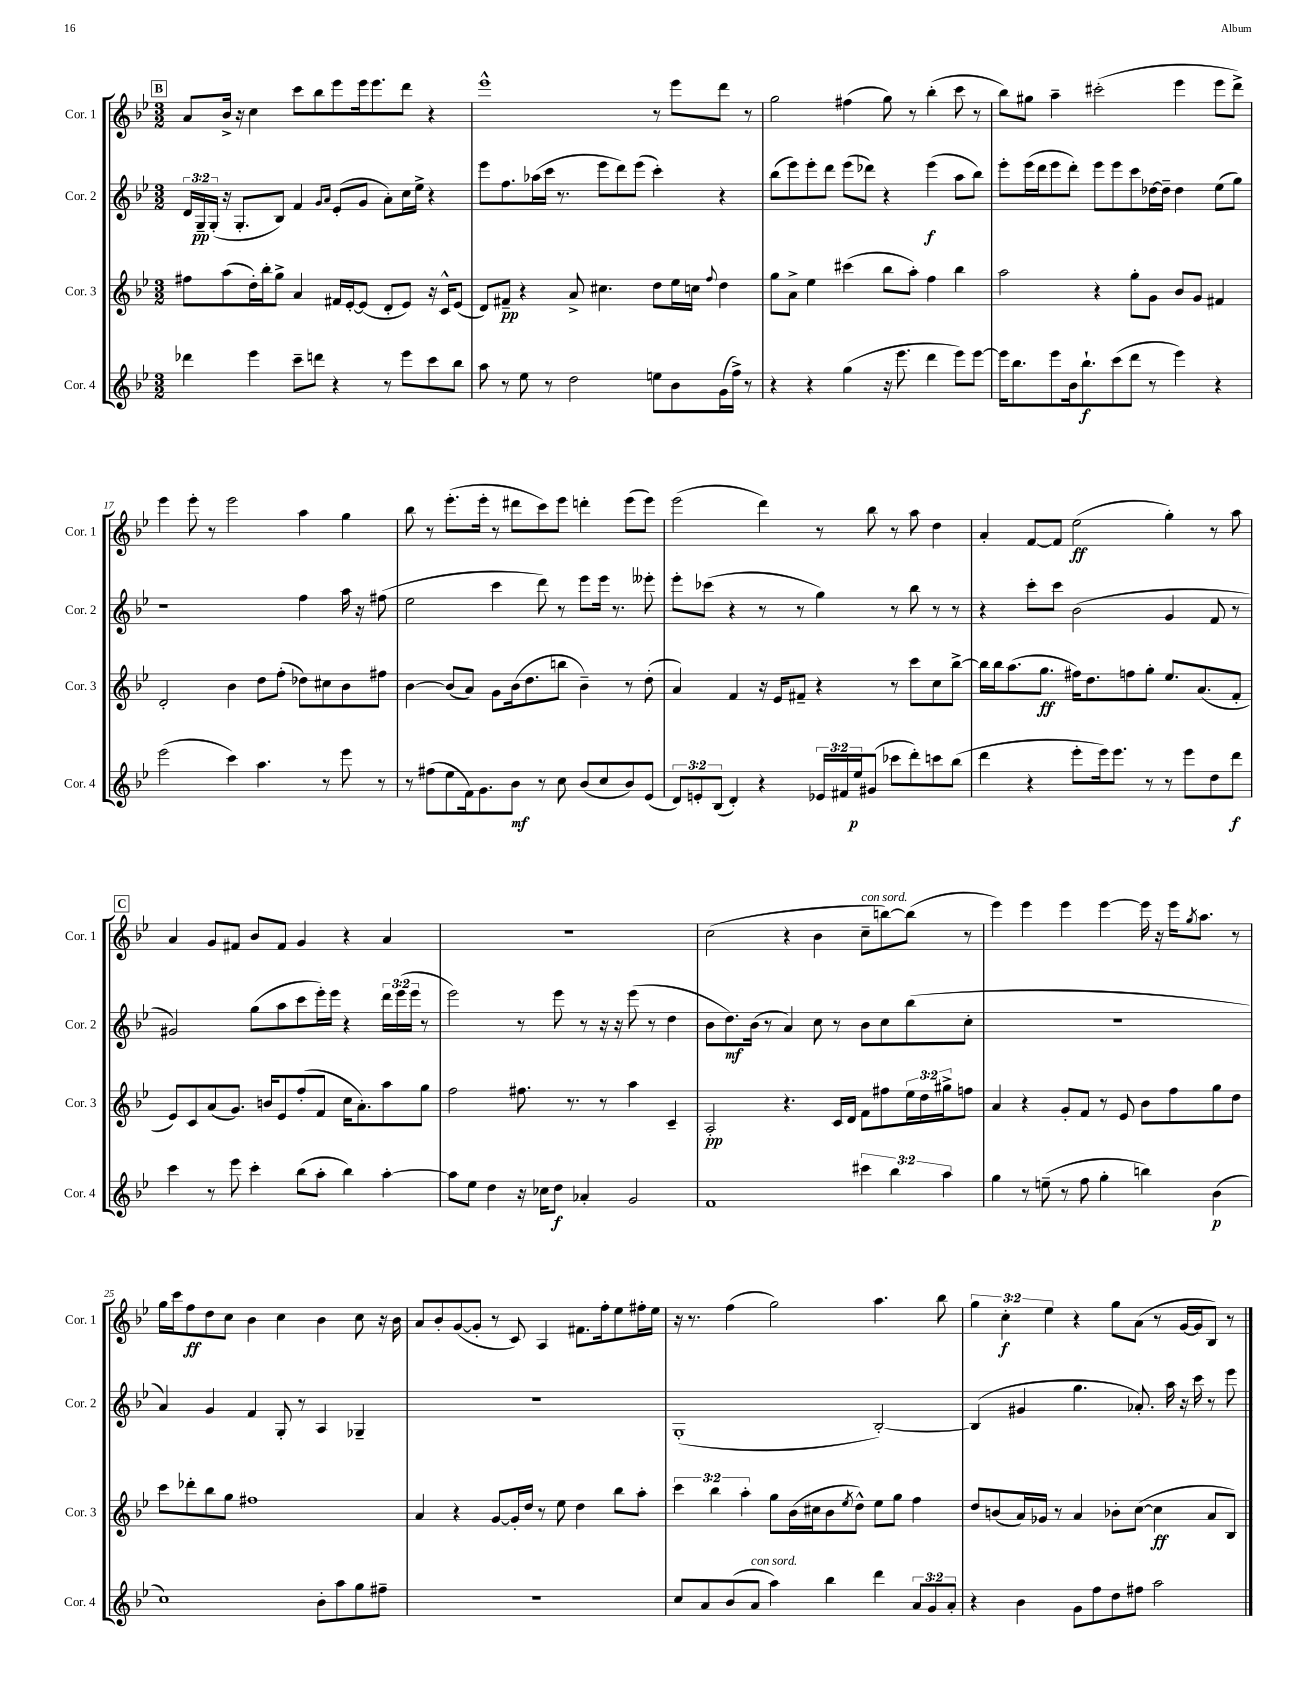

**kern	**kern	**kern	**kern
*staff4	*staff3	*staff2	*staff1
*clefG2	*clefG2	*clefG2	*clefG2
*k[b-e-]	*k[b-e-]	*k[b-e-]	*k[b-e-]
*M3/2	*M3/2	*M3/2	*M3/2
4ddd-	8ff#	24d	8a
.	.	24G~	.
.	.	(24G'	.
.	(8aa	16r	16b-^
.	.	8.G'	16r
4eee-	16dd')	.	4cc
.	16bb-'	.	.
.	8gg^	8B-)	.
8ccc~	4a	4f	8ccc
8ddd	.	.	8bb-
.	.	16qqg	.
.	.	16qqa	.
4r	16f#	(8e-'	8eee-
.	[16e-'	.	.
.	(8e-]	8g	16eee-
.	.	.	8.eee-
8r	8d'	8a')	.
8eee-	8e-)	16cc	8ddd
.	.	16ee-^	.
8ccc	16r	4r	4r
.	16c^^	.	.
8bb-	(8e-	.	.
=	=	=	=
8aa	8d)	8eee-	1eee-^^
8r	8f#~	8.ff	.
8ee-	4r	.	.
.	.	(16aa-	.
8r	.	16ccc	.
.	.	8.r	.
2dd	8a^	.	.
.	4.cc#	8eee-	.
.	.	8ddd)	.
.	.	(8eee-	.
8ee	8dd	4ccc')	8r
8b-	16ee-	.	8eee-
.	16cc	.	.
.	8qqff	.	.
(16g	4dd	4r	8ddd
16ff^)	.	.	.
8r	.	.	8r
=	=	=	=
4r	8gg	(8bb-	2gg
.	8a^	8eee-)	.
4r	4ee-	8eee-'	.
.	.	8ddd	.
(4gg	(4ccc#	(8eee-	(4ff#
.	.	8ddd-)	.
16r	8bb-	4r	8gg)
8.eee-	.	.	.
.	8aa')	.	8r
4ddd	4ff	(4eee-	(4bb-'
8eee-)	4bb-	8aa	8ccc
[8eee-	.	8bb-)	8r
=	=	=	=
16eee-]	2aa	8eee-'	8bb-)
8.bb-	.	.	.
.	.	(16eee-	8gg#
.	.	16ddd	.
8eee-	.	8eee-	4aa~
16b-	.	8ddd')	.
8.bb-`	.	.	.
.	4r	8eee-	(2ccc#'
(8ccc	.	8eee-	.
8ddd	8gg'	8ccc	.
8r	8g	[16dd-	.
.	.	16dd-~]	.
4eee-)	8b-	4dd-	4eee-
.	8g	.	.
4r	4f#	(8ee-	8eee-
.	.	8gg)	8ddd^)
=	=	=	=
(2eee-	2d'	1r	4eee-
.	.	.	8eee-'
.	.	.	8r
4ccc)	4b-	.	2eee-
4.aa	8dd	.	.
.	(8ff'	.	.
.	8dd-)	4ff	4aa
8r	8cc#	.	.
8eee-	8b-	16aa	4gg
.	.	16r	.
8r	8ff#	(8ff#	.
=	=	=	=
8r	[4b-	2ee-	8bb-
(8ff#	.	.	8r
8ee-	(8b-]	.	(8.eee-'
16f)	8a)	.	.
8.g	.	.	16eee-'
.	8g	4ccc	8r
8b-	(16b-	.	8ddd#
.	8.dd	.	.
8r	.	8ddd)	8ccc)
8cc	8bb	8r	8eee-
(8b-	4b-~)	8eee-	4ddd'
8cc	.	16eee-	.
.	.	8.r	.
8b-)	8r	.	(8eee-
(8e-	(8dd'	8eee--'	8eee-)
=	=	=	=
12d)	4a)	8eee-'	(2eee-
12e'	.	.	.
.	.	(8ccc-	.
(12B-	.	.	.
4d')	4f	4r	.
4r	16r	8r	4ddd)
.	16e-	.	.
.	8f#~	8r	.
24e-	4r	4gg)	8r
24f#	.	.	.
24ee-	.	.	.
(8g#	.	.	8bb-
8ccc-	8r	8r	8r
8ddd')	8ccc	8bb-	8aa
8ccc	8cc	8r	4dd
(8bb-	[8bb-^	8r	.
=	=	=	=
4ddd	16bb-]	4r	4a'
.	16bb-	.	.
.	(8.aa	.	.
4r	.	8ccc'	[8f
.	8.gg	.	.
.	.	8ccc	8f]
8eee-'	16ff#)	(2b-	(2ee-
.	8.dd	.	.
16eee-)	.	.	.
8.eee-	.	.	.
.	8ff	.	.
8r	8gg'	.	.
8r	8.ee-	4g	4gg')
8eee-	.	.	.
.	(8.a	.	.
8dd	.	8f	8r
8ddd	8f'	8r	8aa
=	=	=	=
4ccc	8e-)	2g#)	4a
.	8c	.	.
8r	(8a	.	8g
8eee-	8.g)	.	8f#
4ccc'	.	(8gg	8b-
.	16b	.	.
.	8e-	8aa	8f#
(8bb-	(8ff'	8ccc	4g
8aa'	8f	16eee-')	.
.	.	16eee-	.
4bb-)	16cc	4r	4r
.	8.a')	.	.
[4aa'	8aa	24ddd	4a
.	.	(24eee-	.
.	.	24eee-	.
.	8gg	8r	.
=	=	=	=
8aa]	2ff	2eee-)	1.r
8ee-	.	.	.
4dd	.	.	.
16r	8.ff#	8r	.
16cc-	.	.	.
8dd	.	8eee-	.
.	8.r	.	.
4a-'	.	8r	.
.	8r	16r	.
.	.	16r	.
2g	4aa	(8eee-	.
.	.	8r	.
.	4c~	4dd	.
=	=	=	=
1f	2A'	8b-	(2cc
.	.	8.dd)	.
.	.	(16b-	.
.	.	8r	.
.	4.r	4a)	4r
.	.	8cc	4b-
.	16c	8r	.
.	16d	.	.
6ccc#	8f	8b-	8cc~
.	8ff#	8cc	[8bb)
6bb-	.	.	.
.	24ee-	(8bb-	(8bb]
.	24dd	.	.
6aa	24gg#^	.	.
.	8ff	8cc'	8r
=	=	=	=
4gg	4a	1.r	4eee-)
8r	4r	.	4eee-
(8ee~	.	.	.
8r	8g'	.	4eee-
8ff	8f	.	.
4gg'	8r	.	[4eee-
.	8e-	.	.
4bb)	8b-	.	16eee-]
.	.	.	16r
.	8ff	.	16eee-
.	.	.	8qgg
.	.	.	8.aa
(4b-	8gg	.	.
.	8dd	.	8r
=	=	=	=
1cc)	8ccc	4a)	16gg
.	.	.	16ccc
.	8ddd-'	.	8ff
.	8bb-	4g	8dd
.	8gg	.	8cc
.	1ff#	4f	4b-
.	.	8G'	4cc
.	.	8r	.
8b-'	.	4A	4b-
8aa	.	.	.
8gg	.	4G-~	8cc
8ff#~	.	.	16r
.	.	.	16b-
=	=	=	=
1.r	4a	1.r	8a
.	.	.	8b-'
.	4r	.	([8g
.	.	.	8g']
.	[8g	.	8r
.	16g']	.	8c)
.	16dd	.	.
.	8r	.	4A
.	8ee-	.	.
.	4dd	.	8.f#
.	.	.	16ff'
.	8bb-	.	8ee-
.	8aa'	.	16ff#'
.	.	.	16ee-
=	=	=	=
8cc	6ccc	(1G'	16r
.	.	.	8.r
8a	.	.	.
.	6bb-	.	.
(8b-	.	.	(4ff
.	6aa'	.	.
8a	.	.	.
4aa)	8gg	.	2gg)
.	(16b-	.	.
.	16cc#	.	.
4bb-	8b-	.	.
.	8qee-	.	.
.	8dd^^)	.	.
4ddd	8ee-	[2B-')	4.aa
.	8gg	.	.
12a	4ff	.	.
12g	.	.	.
.	.	.	8bb-
12a'	.	.	.
=	=	=	=
4r	8dd	(4B-]	6gg
.	(8b	.	.
.	.	.	6cc'
4b-	16a)	4g#	.
.	16g-	.	.
.	.	.	6ee-
.	8r	.	.
8g	4a	4.gg	4r
8ff	.	.	.
8dd	8b-'	.	8gg
8ff#	([8cc	8.a-')	(8a
2aa	4cc]	.	8r
.	.	16aa	.
.	.	16r	[16g
.	.	16ccc	16g]
.	8a	8r	8B-)
.	8B-)	8eee-	8r
==	==	==	==
*-	*-	*-	*-
